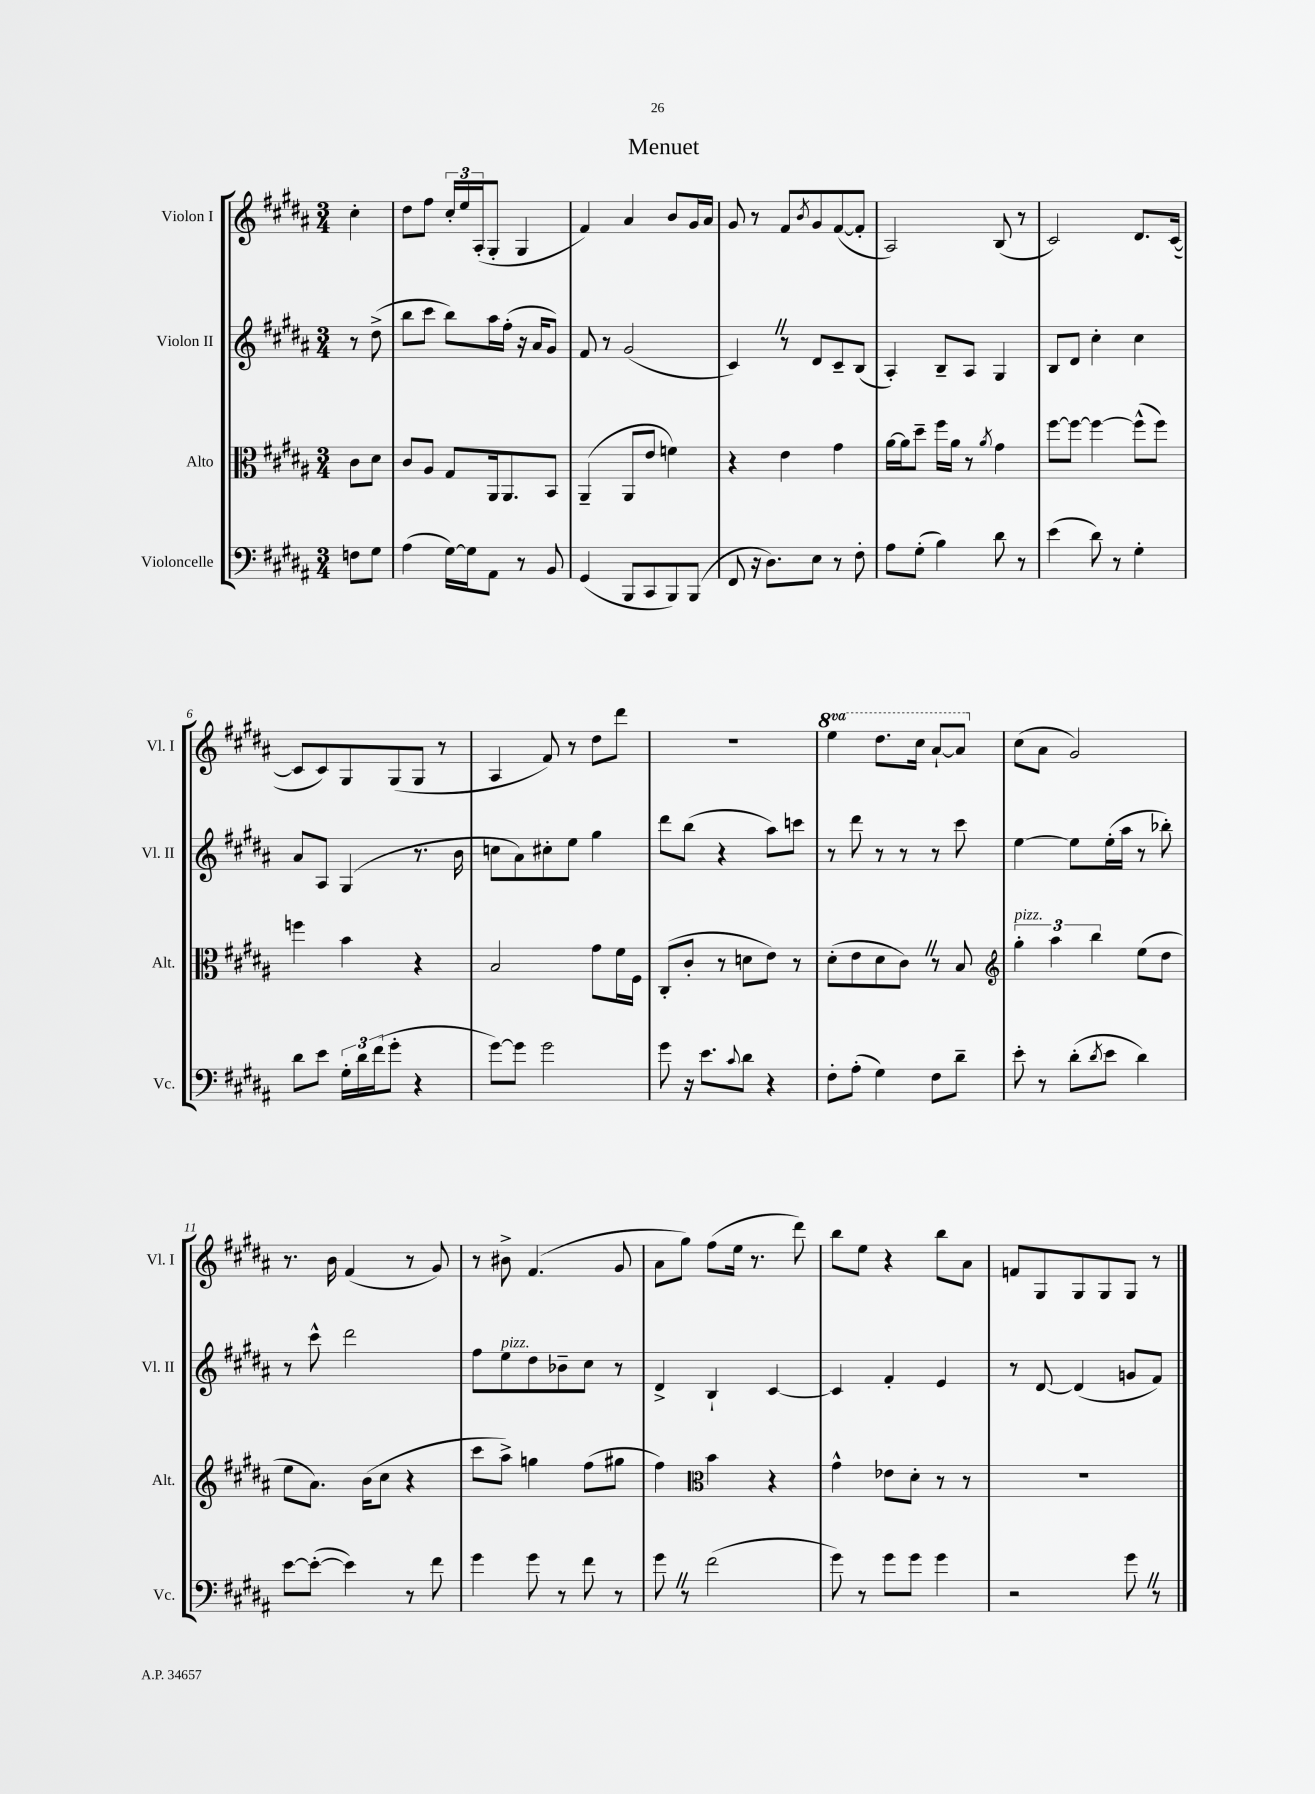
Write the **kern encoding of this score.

**kern	**kern	**kern	**kern
*part4	*part3	*part2	*part1
*staff4	*staff3	*staff2	*staff1
*I"Violoncelle	*I"Alto	*I"Violon II	*I"Violon I
*I'Vc.	*I'Alt.	*I'Vl. II	*I'Vl. I
*clefF4	*clefC3	*clefG2	*clefG2
*k[f#c#g#d#a#]	*k[f#c#g#d#a#]	*k[f#c#g#d#a#]	*k[f#c#g#d#a#]
*M3/4	*M3/4	*M3/4	*M3/4
=	=	=	=
8Fn\L	8c#\L	8r	4cc#'\
8G#\J	8d#\J	(8dd#^\	.
=1	=1	=1	=1
(4A#\	8c#/L	8bb\L	8dd#\L
.	8A#/J	8ccc#\J	8ff#\J
[16G#\LL)	8G#/L	8bb\L)	24cc#'/LL
.	.	.	24ee/
16G#\J]	.	.	.
.	.	.	(24A#'/J
8AA#\J	16AA#/k	16aa#\L	8G#'/J
.	8.AA#/	(16ff#'\JJ	.
8r	.	16r	4G#/
.	.	16a#/KL	.
8BB/	8BB/J	8g#/J)	.
=2	=2	=2	=2
(4GG#/	(4AA#~/	8f#/	4f#/)
.	.	8r	.
8BBB/L	8AA#/L	(2g#/	4a#/
8CC#/	8e/J	.	.
8BBB/)	4fn\)	.	8b/L
(8BBB/J	.	.	16g#/L
.	.	.	16a#/JJ
=3	=3	=3	=3
8FF#/	4r	4c#Z/)	8g#/
16r	.	.	8r
8.D#\L)	.	.	.
.	4e\	8r	8f#/L
.	.	.	8qb/
8E\J	.	8d#/L	8g#/
8r	4g#\	8c#~/	([8f#/
8F#'\	.	(8B/J	8f#'/J]
=4	=4	=4	=4
8A#\L	[16a#\LL	4A#'/)	2A#/)
.	16a#\J]	.	.
(8G#'\J	8dd#~\J	.	.
4B\)	16ff#\LL	8B~/L	.
.	16a#\JJ	.	.
.	8r	8A#/J	.
.	8qa#/	.	.
8d#\	4g#\	4G#/	(8B/
8r	.	.	8r
=5	=5	=5	=5
(4e\	[8ff#\L	8B/L	2c#/)
.	8ff#\J_	8d#/J	.
8d#\)	4ff#\_	4cc#'\	.
8r	.	.	.
4G#'\	(8ff#^^\L]	4cc#\	8.d#/L
.	8ff#\J)	.	.
.	.	.	([16c#/Jk
!!LO:LB:g=z
=6	=6	=6	=6
8d#\L	4ffn\	8a#/L	8c#/L]
8e\J	.	8A#/J	8c#/)
24G#'\LL	4b\	(4G#/	8G#/
24d#\	.	.	.
(24f#\J	.	.	.
8g#'\J	.	.	(8G#/
4r	4r	8.r	8G#/J
.	.	.	8r
.	.	16b\	.
=7	=7	=7	=7
[8g#\L)	2B/	8ccn\L	4A#/
8g#\J]	.	8a#\)	.
2g#\	.	8cc#X'\	8f#/)
.	.	8ee\J	8r
.	8g#\L	4gg#\	8dd#\L
.	16f#\L	.	8ddd#\J
.	16F#\JJ	.	.
=8	=8	=8	=8
8g#\	(8C#'/L	8ddd#\L	2.r
16r	8c#'/J	(8bb\J	.
8.e\L	.	.	.
.	8r	4r	.
8qqc#/	.	.	.
8d#\J	8dn\L	.	.
4r	8e\J)	8aa#\L)	.
.	8r	8cccn\J	.
=9	=9	=9	=9
*	*	*	*8va
8F#'\L	(8d#'\L	8r	4eee\
(8A#'\J	8e\	8ddd#\	.
4G#\)	8d#\	8r	8.ddd#\L
.	8c#Z\J)	8r	.
.	.	.	16ccc#\Jk
8F#\L	8r	8r	[8aa#`/L
8d#~\J	8B/	8ccc#\	8aa#/J]
=10	=10	=10	=10
*	*clefG2	*	*
*	*	*	*X8va
!	!LO:TX:a:i:t=pizz.	!	!
8e'\	6gg#'\	[4ee\	(8cc#\L
8r	.	.	8a#\J
.	6aa#\	.	.
(8d#'\L	.	8ee\L]	2g#/)
.	6bb\	.	.
8qd#/	.	.	.
8e\J	.	(16ee'\L	.
.	.	16aa#\JJ	.
4d#\)	(8ee\L	8r	.
.	8dd#\J	8bb-X'\)	.
!!LO:LB:g=z
=11	=11	=11	=11
[8e\L	8ee\L	8r	8.r
(8e'\J_	8.a#\J)	8ccc#^^\	.
.	.	.	16b\
4e\])	.	2ddd#\	(4f#/
.	(16b\KL	.	.
.	8cc#\J	.	.
8r	4r	.	8r
8f#\	.	.	8g#/)
=12	=12	=12	=12
4g#\	8ccc#\L	8ff#\L	8r
!	!	!LO:TX:a:i:t=pizz.	!
.	8aa#^\J)	8ee\	8b#X^\
8g#\	4ggn\	8dd#\	(4.f#/
8r	.	8b-X~\	.
8f#\	(8ff#\L	8cc#\J	.
8r	8gg#X\J	8r	8g#/
=13	=13	=13	=13
8g#Z\	4ff#\)	4d#^/	8a#\L
8r	.	.	8gg#\J)
*	*clefC3	*	*
(2f#\	4b\	4B`/	(8ff#\L
.	.	.	16ee\Jk
.	.	.	8.r
.	4r	[4c#/	.
.	.	.	8ddd#\)
=14	=14	=14	=14
8g#\)	4g#^^\	4c#/]	8bb\L
8r	.	.	8ee\J
8g#\L	8e-X\L	4f#'/	4r
8g#\J	8d#'\J	.	.
4g#\	8r	4e/	8bb\L
.	8r	.	8a#\J
=15	=15	=15	=15
2r	2.r	8r	8fn/L
.	.	[8d#/	8G#/
.	.	(4d#/]	8G#/
.	.	.	8G#/
8g#Z\	.	8gn/L	8G#/J
8r	.	8f#/J)	8r
==	==	==	==
*-	*-	*-	*-
